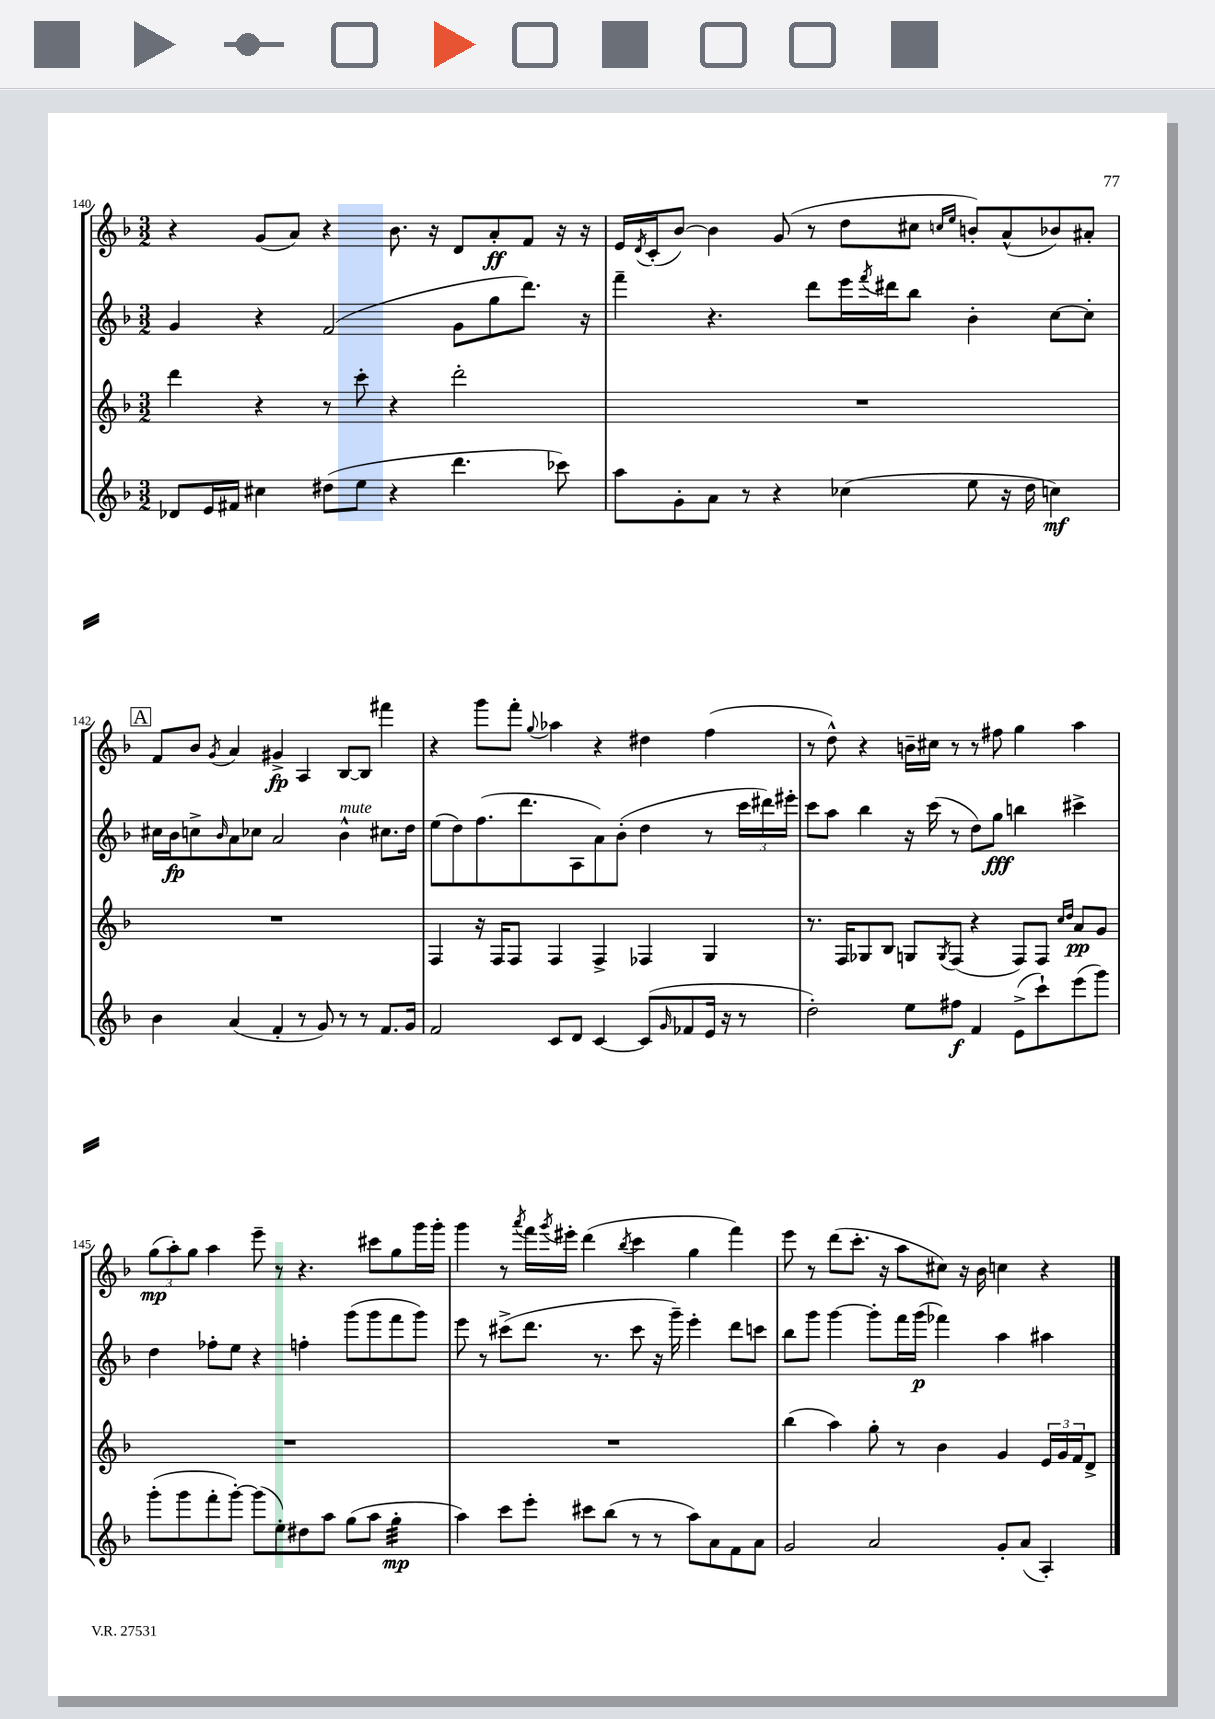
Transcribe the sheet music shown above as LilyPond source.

<<
\new StaffGroup <<
\new Staff = "s0" {
    \clef treble \key f \major \numericTimeSignature \time 3/2
    r4 g'8( a'8) r4 bes'8. r16 d'8 a'8-.\ff f'8 r16 r16 |
    e'16 \acciaccatura { d'8 } c'16-.( bes'8~) bes'4 g'8( r8 d''8 cis''8 \grace { c''16 e''16 } b'8-.) a'8-^( bes'8) ais'8-. |
    \mark \markup { \box "A" } f'8 bes'8 \acciaccatura { g'8 } a'4 gis'4->\fp a4 bes8~ bes8 fis'''4 |
    r4 g'''8 f'''8-. \appoggiatura { g''8 } aes''4 r4 dis''4 f''4( |
    r8 d''8-^) r4 b'16-- cis''16 r8 r8 fis''8 g''4 a''4 |
    \tuplet 3/2 { g''8\mp( a''8-.) g''8 } a''4 e'''8-- r8 r4. cis'''8 g''8 g'''16 g'''16-. |
    g'''4 r8 \acciaccatura { a'''8 } f'''16 \acciaccatura { g'''8 } eis'''16-. d'''4( \acciaccatura { bes''8 } c'''4 g''4 f'''4) |
    e'''8 r8 d'''8( c'''8.-. r16 a''8 cis''8) r16 bes'16 c''4 r4 \bar "|." |
}
\new Staff = "s1" {
    \clef treble \key f \major \numericTimeSignature \time 3/2
    g'4 r4 f'2( g'8 g''8 d'''8.) r16 |
    f'''4-- r4. d'''8 e'''16 \acciaccatura { f'''8 } dis'''16 bes''8 bes'4-. c''8~ c''8-. |
    \mark \markup { \box "A" } cis''16 bes'16\fp c''8-> \grace { bes'16 } a'8 ces''8 a'2 bes'4-^^\markup { \italic "mute" } cis''8. d''16 |
    e''8( d''8) f''8.( d'''8. a8 a'8) bes'8-.( d''4 r8 \tuplet 3/2 { c'''16 dis'''16) eis'''16-. } |
    c'''8 a''8 bes''4 r16 c'''16( r8 d''8) g''8\fff b''4 cis'''4-> |
    d''4 fes''8-. e''8 r4 f''4-. g'''8( g'''8 f'''8 g'''8) |
    e'''8 r8 cis'''8->( d'''8. r8. cis'''8 r16 g'''16--) e'''4-. d'''8 c'''8 |
    bes''8 g'''8 g'''4~ g'''8-. f'''16 g'''16\p( fes'''4) a''4 ais''4 \bar "|." |
}
\new Staff = "s2" {
    \clef treble \key f \major \numericTimeSignature \time 3/2
    d'''4 r4 r8 c'''8-. r4 d'''2-. |
    R1. |
    \mark \markup { \box "A" } R1. |
    f4 r16 f16 f8 f4 f4-> fes4 g4 |
    r8. f16 ges8 bes8 g8 \acciaccatura { g8 } f8( r4 f8) f8 \grace { c''16 d''16 } a'8\pp g'8 |
    R1. |
    R1. |
    bes''4( a''4) g''8-. r8 bes'4 g'4 \tuplet 3/2 { e'16 g'16 f'16 } d'8-> \bar "|." |
}
\new Staff = "s3" {
    \clef treble \key f \major \numericTimeSignature \time 3/2
    des'8 e'16 fis'16 cis''4 dis''8( e''8 r4 d'''4. ces'''8) |
    a''8 g'8-. a'8 r8 r4 ces''4( e''8 r16 d''16 c''4\mf) |
    \mark \markup { \box "A" } bes'4 a'4( f'4-. r8 g'8) r8 r8 f'8. g'16 |
    f'2 c'8 d'8 c'4~ c'8( \grace { g'16 } fes'8 e'16 r16 r8 |
    d''2-.) e''8 fis''8\f f'4 e'8->( c'''8-!) e'''8( g'''8) |
    g'''8-.( g'''8 f'''8-. g'''8~-.) g'''8( e''8-.) dis''8 a''8 g''8( a''8 g''4:32-.\mp |
    a''4) c'''8 e'''8-. cis'''8 bes''8( r8 r8 a''8) a'8 f'8 a'8 |
    g'2 a'2 g'8-. a'8( a4-.) \bar "|." |
}
>>
>>
\layout { \context { \Score currentBarNumber = #140 } }
